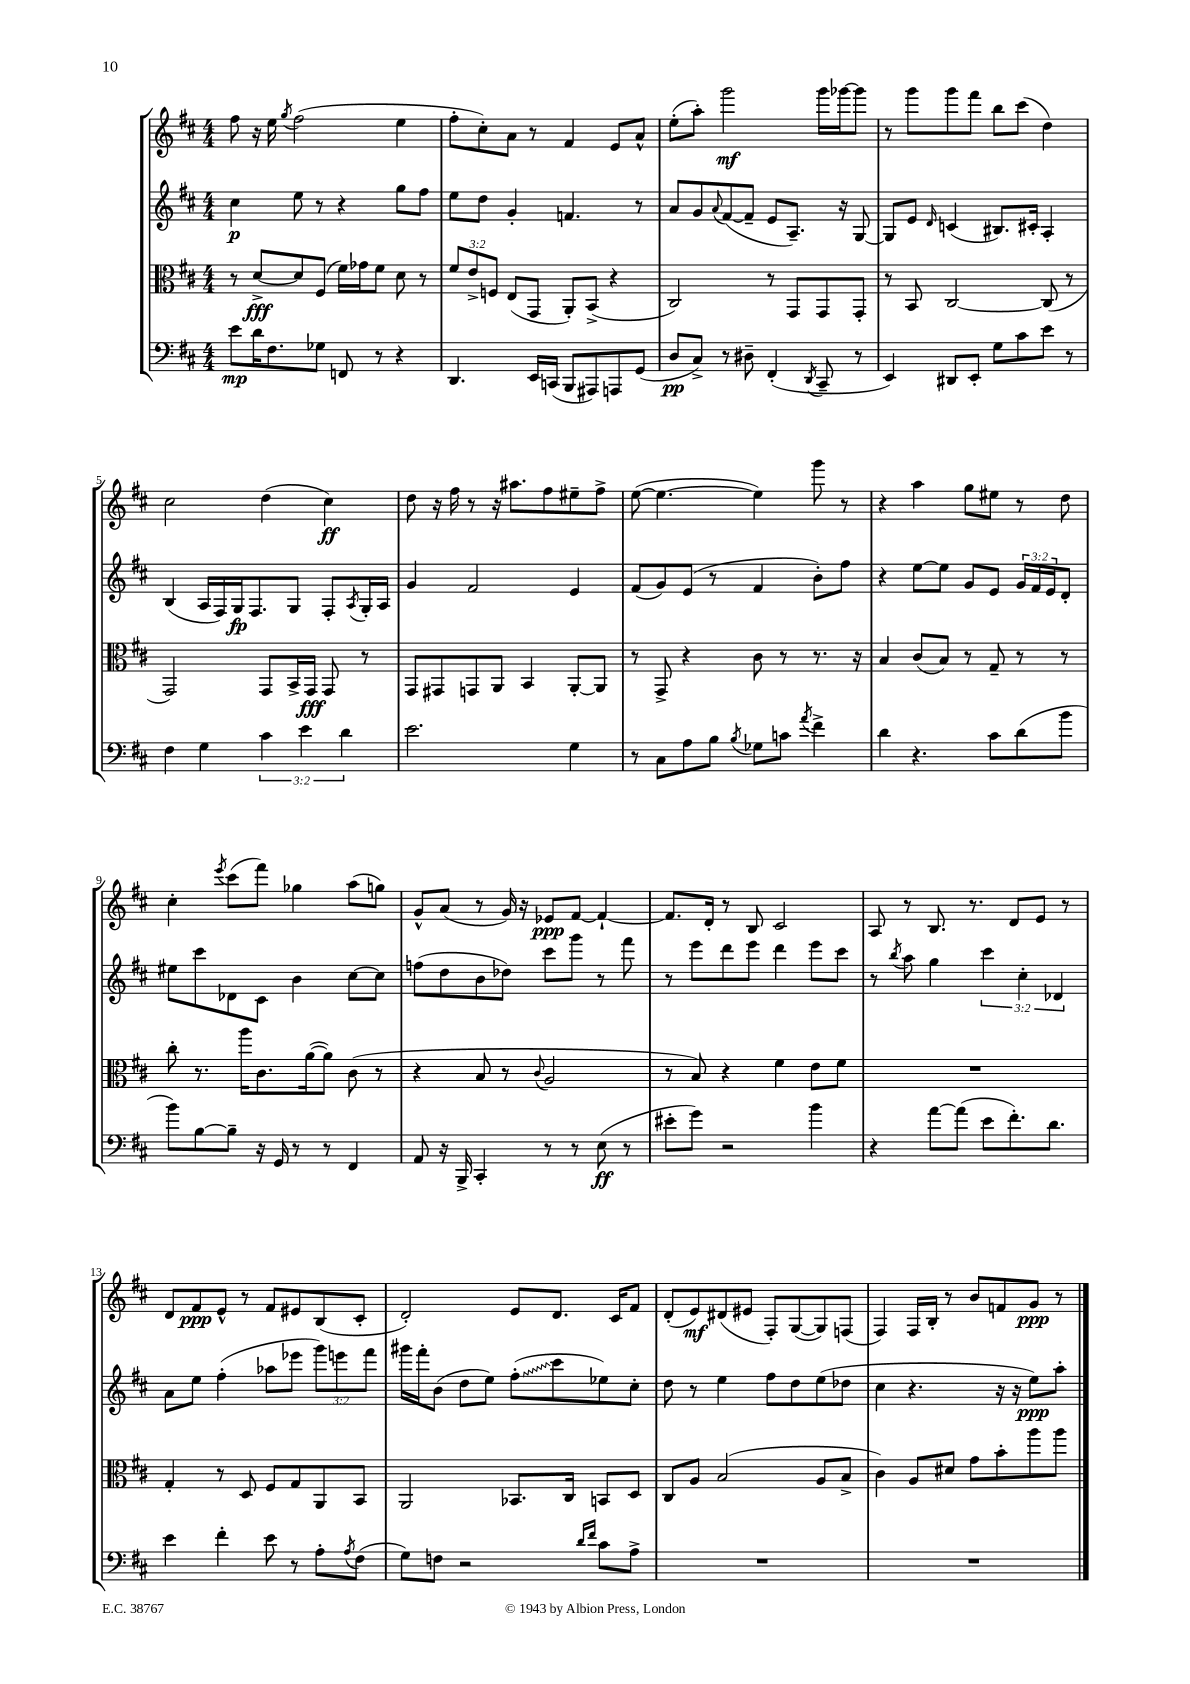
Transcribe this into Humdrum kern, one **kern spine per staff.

**kern	**kern	**kern	**kern
*staff4	*staff3	*staff2	*staff1
*clefF4	*clefC3	*clefG2	*clefG2
*k[f#c#]	*k[f#c#]	*k[f#c#]	*k[f#c#]
*M4/4	*M4/4	*M4/4	*M4/4
8e\L	8r	4cc#\	8ff#\
16d\K	[8d^/L	.	16r
8.F#\	.	.	16ee\
.	.	.	8qgg/
.	8d/]	8ee\	(2ff#\
8G-\J	(8F#/J	8r	.
8FF/	16f#\LL)	4r	.
.	16g-\J	.	.
8r	8f#\J	.	.
4r	8d\	8gg\L	4ee\
.	8r	8ff#\J	.
=	=	=	=
4.DD/	12f#/L	8ee\L	8ff#'\L
.	12e^/	.	.
.	.	8dd\J	8cc#'\)
.	12F/J	.	.
.	(8E/L	4g'/	8a\J
16EE/LL	8GG/J	.	8r
(16CC/JJ	.	.	.
8BBB/L	8AA'/L)	4.f/	4f#/
8AAA#/)	(8BB^/J	.	.
8AAA/	4r	.	8e/L
(8GG/J	.	8r	8a^^/J
=	=	=	=
8D/L	2C#/)	8a/L	(8ee'\L
8C#^/J)	.	8g/	8aa'\J)
.	.	8qqa/	.
8r	.	([8f#/	2ggg\
8D#~\	.	8f#~/]J	.
(4FF#'/	8r	8e/L	.
.	8GG/L	8.A~/J)	.
8qDD/	.	.	.
8CC#~/	8GG/	.	16ggg\LL
.	.	16r	[16ggg-\J
8r	8GG'/J	[8G/	8ggg-\]J
=	=	=	=
4EE/)	8r	8G/]L	8r
.	8BB/	8e/J	8ggg\L
.	.	16qqd/	.
8DD#/L	[2C#/	(4c/	8ggg\
8EE'/J	.	.	8fff#\J
8G\L	.	8.B#/L)	8bb\L
8c#\	.	.	(8ccc#\J
.	.	16c#'/Jk	.
8e\J	(8C#/]	4A'/	4dd\)
8r	8r	.	.
=	=	=	=
4F#\	2GG/)	(4B/	2cc#\
4G\	.	16A/LL	.
.	.	16F#/)	.
.	.	16G/J	.
.	.	8.F#/	.
6c#\	8GG/L	.	(4dd\
.	16BB^/L	8G/J	.
6e\	.	.	.
.	16GG/JJ	.	.
.	8GG/	8F#'/L	4cc#\)
6d\	.	.	.
.	.	8qA/	.
.	8r	16G'/L	.
.	.	16A/JJ	.
=	=	=	=
2.e\	8GG/L	4g/	8dd\
.	8GG#/	.	16r
.	.	.	16ff#\
.	8GG/	2f#/	8r
.	8AA/J	.	16r
.	.	.	8.aa#\L
.	4BB/	.	.
.	.	.	8ff#\
4G\	[8AA'/L	4e/	8ee#~\
.	8AA/]J	.	8ff#^\J
=	=	=	=
8r	8r	(8f#/L	([8ee\
8C#\L	8GG^/	8g/)	4.ee\_
8A\	4r	(8e/J	.
8B\J	.	8r	.
8qB/	.	.	.
8G-\L	8c#\	4f#/	4ee\])
8c\J	8r	.	.
8qa/	.	.	.
4f#^\	8.r	8b'\L)	8ggg\
.	.	8ff#\J	8r
.	16r	.	.
=	=	=	=
4d\	4B/	4r	4r
4.r	(8c#/L	[8ee\L	4aa\
.	8B/J)	8ee\]J	.
.	8r	8g/L	8gg\L
8c#\L	8G~/	8e/J	8ee#\J
(8d\	8r	24g/LL	8r
.	.	24f#/	.
.	.	24e/J	.
8b\J	8r	8d'/J	8dd\
=	=	=	=
8b\L)	8cc#'\	8ee#\L	4cc#'\
[8B\	8.r	8ccc#\	.
.	.	.	8qeee/
8B~\]J	.	8d-\	(8ccc#\L
.	16aa\LK	.	.
16r	8.c#\	8c#\J	8fff#\J)
16GG/	.	.	.
8r	.	4b\	4gg-\
.	([16a\k	.	.
8r	8a\]J)	.	.
4FF#/	(8c#\	[8cc#\L	(8aa\L
.	8r	8cc#\]J	8gg\J)
=	=	=	=
8AA/	4r	(8ff\L	8g^^/L
16r	.	8dd\	(8a/J
16BBB^/	.	.	.
4CC#'/	8B/	8b\	8r
.	8r	8dd-\J)	16g/)
.	.	.	16r
.	8qqc#/	.	.
8r	2A/	8ccc#\L	8e-/L
8r	.	8ggg\J	[8f#/J
(8E\	.	8r	4f#`/_
8r	.	8fff#\	.
=	=	=	=
8e#'\L	8r	8r	8.f#/]L
8g\J)	8B/)	8eee\L	.
.	.	.	16d'/Jk
2r	4r	8ddd\	8r
.	.	8eee\J	8B/
.	4f#\	4ddd\	2c#/
4b\	8e\L	8eee\L	.
.	8f#\J	8ccc#\J	.
=	=	=	=
4r	1r	8r	8A/
.	.	8qbb/	.
.	.	8aa\	8r
[8a\L	.	4gg\	8.B/
(8a\]J	.	.	.
.	.	.	8.r
8e\L	.	6ccc#\	.
8.f#'\)	.	.	8d/L
.	.	6cc#'\	.
.	.	.	8e/J
8.d\J	.	.	.
.	.	6d-/	.
.	.	.	8r
=	=	=	=
4e\	4G'/	8a\L	8d/L
.	.	8ee\J	8f#/
4f#'\	8r	(4ff#'\	8e^^/J
.	8D/	.	8r
8e\	8F#/L	8aa-\L	8f#/L
8r	8G/	8eee-\J	8e#/
8A'\L	8AA/	12ggg\L)	(8B/
.	.	12eee\	.
8qA/	.	.	.
(8F#\J	8BB/J	.	8c#'/J
.	.	12fff#\J	.
=	=	=	=
8G\L)	2AA/	16ggg#\LL	2d'/)
.	.	16fff#'\J	.
8F\J	.	(8b\J	.
2r	.	8dd\L	.
.	.	8ee\J)	.
.	8.BB-/L	(8ff#'\L	8e/L
.	.	8ccc#\	8.d/J
.	16C#/Jk	.	.
16qqd/LL	.	.	.
16qqf#/JJ	.	.	.
8c#\L	8BB/L	8ee-\)	.
.	.	.	16c#/LK
8A^\J	8D/J	8cc#'\J	8f#/J
=	=	=	=
1r	8C#/L	8dd\	(8d'/L
.	8A/J	8r	8e/)
.	(2B/	4ee\	(8d#/
.	.	.	8e#/J
.	.	8ff#\L	8F#'/L)
.	.	8dd\	([8G/
.	8A/L	(8ee\	8G/])
.	8B^/J	8dd-\J	(8F/J
=	=	=	=
1r	4c#\)	4cc#\	4F#/)
.	8A/L	4.r	16F#/LL
.	.	.	16B'/JJ
.	8d#/J	.	8r
.	8g\L	.	8b/L
.	8b'\	16r	8f/
.	.	16r	.
.	8aa\	8ee\L)	8g/J
.	8aa\J	8aa'\J	8r
==	==	==	==
*-	*-	*-	*-
